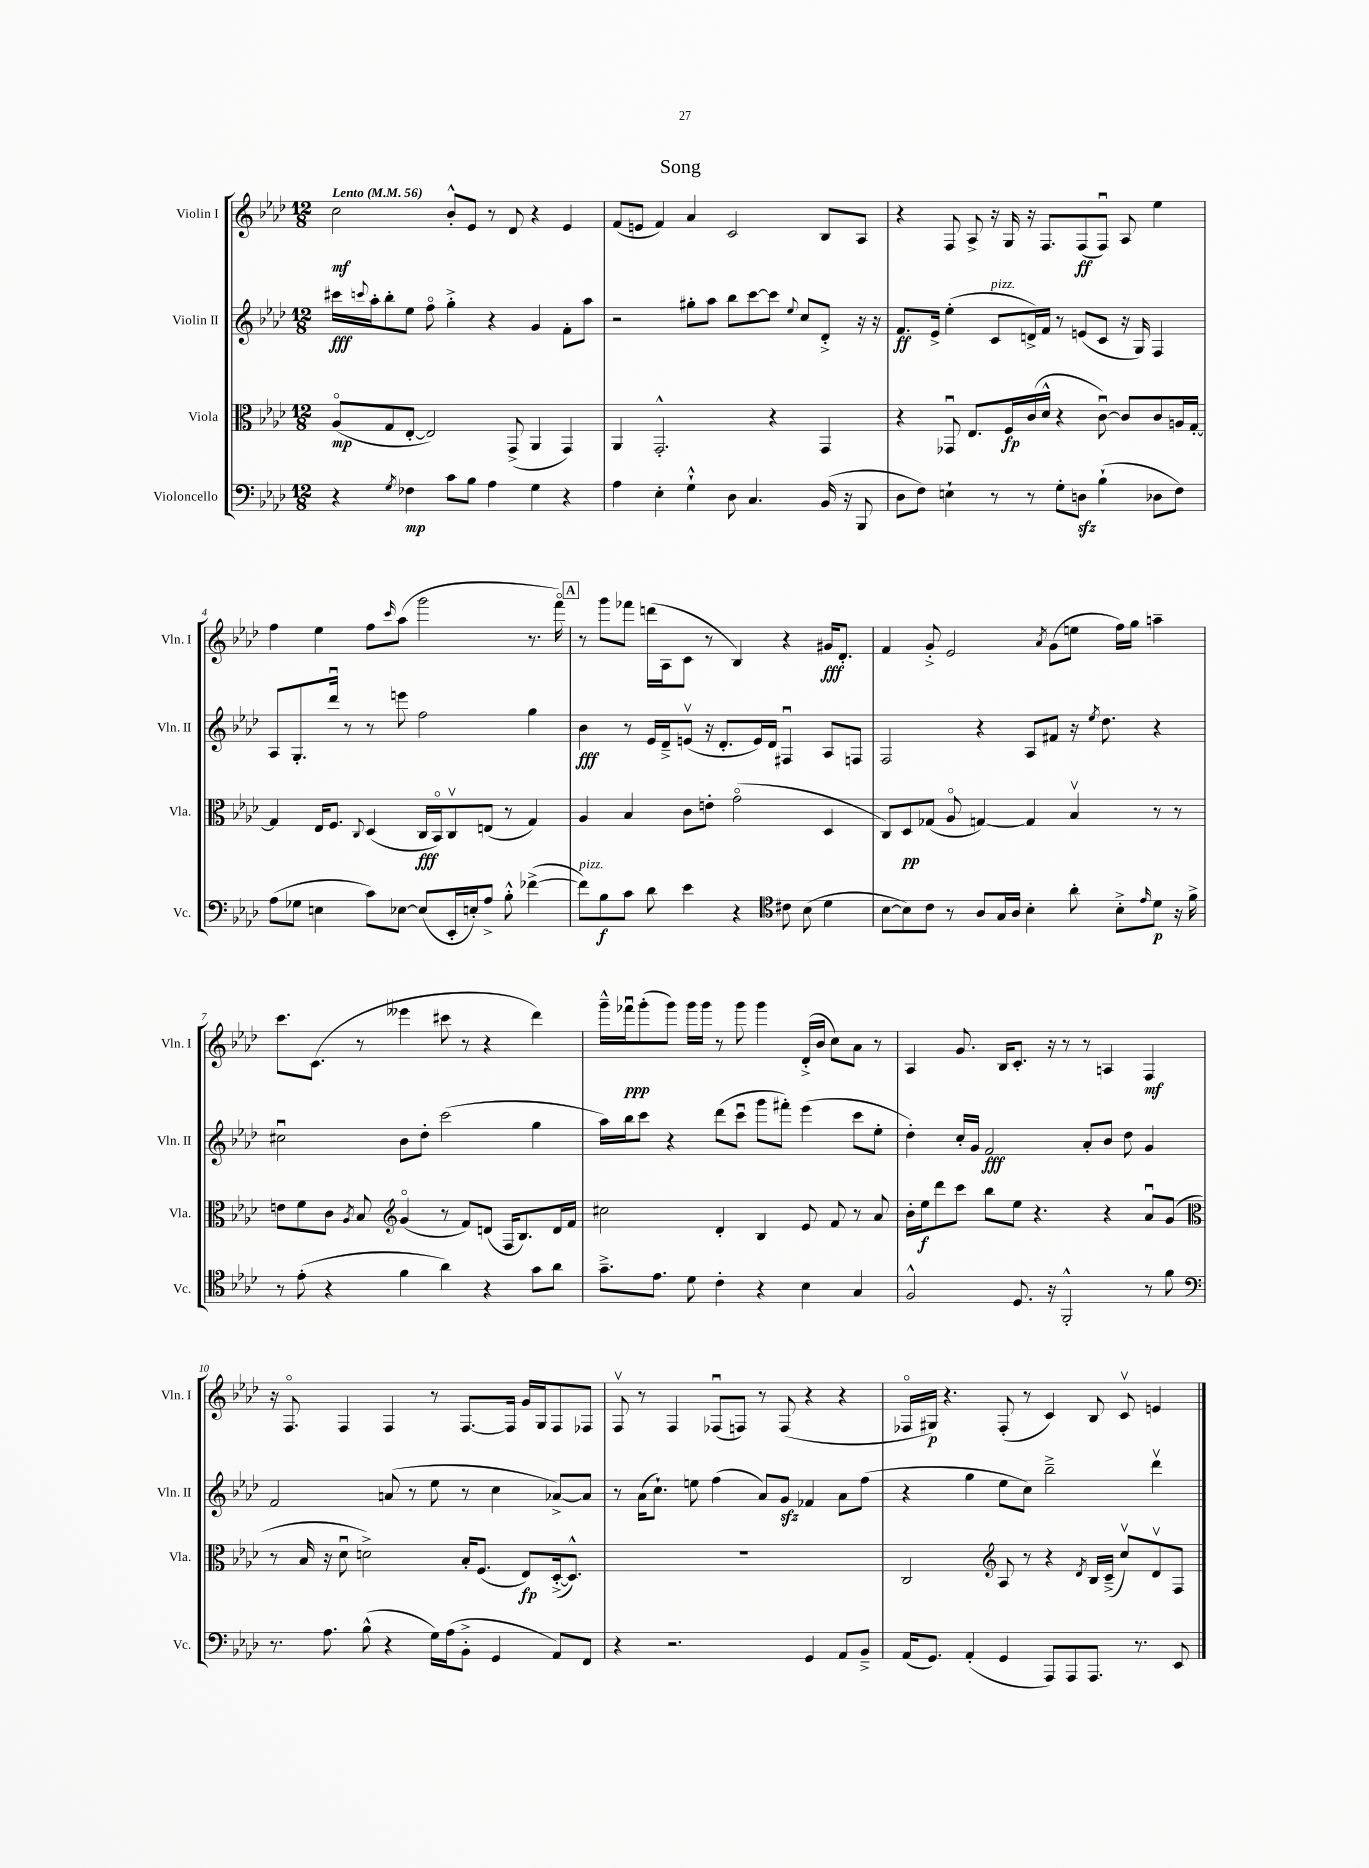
\header { title = "Song" }
<<
\new StaffGroup <<
\new Staff = "s0" \with { instrumentName = "Violin I" shortInstrumentName = "Vln. I" } {
    \clef treble \key aes \major \numericTimeSignature \time 12/8 \tempo "Lento" 4 = 56
    c''2\mf bes'8-.-^ ees'8 r8 des'8 r4 ees'4 |
    f'8( e'8 f'4) aes'4 c'2 bes8 aes8 |
    r4 f8 aes8-> r16 g16 r16 f8. f8\ff( f8\downbow) aes8 ees''4 |
    f''4 ees''4 f''8 \grace { c'''16 } aes''8( g'''2 r8. f'''16\flageolet) |
    \mark \markup { \box "A" } r8 g'''8 fes'''8 d'''16( aes16 c'8 r8 bes4) r4 gis'16\fff des'8.-. |
    f'4 g'8-.-> ees'2 \acciaccatura { aes'8 } g'8( e''8 f''16) g''16 a''4-- |
    c'''8. c'8.( r8 eeses'''4 cis'''8 r8 r4 des'''4) |
    g'''16---^ fes'''16\downbow\ppp g'''8-.( g'''8) g'''16 g'''16 r8 g'''8 g'''4 des'16-.->( bes'16 c''8) aes'8 r8 |
    aes4 g'8. bes16 c'8.-. r16 r8 r8 a4 f4\mf |
    r16 f8.\flageolet f4 f4 r8 f8.~ f16 g'16 g16 f8 fes8 |
    f8\upbow r8 f4 fes8\downbow( f8) r8 f8( r4 r4 |
    fes16\flageolet gis16\p) r4. fes8-.( r8 c'4) bes8 c'8\upbow e'4 \bar "|." |
}
\new Staff = "s1" \with { instrumentName = "Violin II" shortInstrumentName = "Vln. II" } {
    \clef treble \key aes \major \numericTimeSignature \time 12/8
    cis'''16\fff \appoggiatura { c'''8 } aes''16-. bes''8-. ees''8 f''8\flageolet g''4-.-> r4 g'4 f'8-. aes''8 |
    r2 gis''8-. aes''8 bes''8 c'''8~ c'''8 \appoggiatura { ees''8 } c''8 des'8-.-> r16 r16 |
    f'8.\ff ees'16-> ees''4-.( c'8^\markup { \italic "pizz." } d'16->) f'16 r8 e'8( c'8 r16 g16) f4 |
    aes8 g8.-. des'''16\downbow r8 r8 e'''8 f''2 g''4 |
    \mark \markup { \box "A" } bes'4\fff r8 ees'16 des'16---> e'8\upbow( r16 des'8.-. e'16) des'16 fis4\downbow aes8 f8 |
    f2 r4 aes8 fis'8 r16 \acciaccatura { ees''8 } des''8. r4 |
    cis''2\downbow bes'8 des''8-. c'''2( g''4 |
    aes''16) bes''16 c'''8 r4 des'''8( c'''8\downbow g'''8 fis'''8-.) ees'''4( c'''8 ees''8-. |
    des''4-.) c''16-. g'16 f'2\fff aes'8-. bes'8 des''8 g'4 |
    f'2 a'8( r8 ees''8 r8 c''4 aes'8~->) aes'8 |
    r8 aes'16( c''8.-!) e''8 f''4( aes'8) g'8\sfz fes'4 aes'8 f''8( |
    r4 g''4 ees''8 c''8) bes''2---> des'''4\upbow \bar "|." |
}
\new Staff = "s2" \with { instrumentName = "Viola" shortInstrumentName = "Vla." } {
    \clef alto \key aes \major \numericTimeSignature \time 12/8
    aes8\flageolet\mp( g8 ees8~-. ees2) g,8->( aes,4 g,4) |
    aes,4 g,2.-.-^ r4 g,4 |
    r4 ges,8\downbow ees8. f16\fp c'16( des'16-^ r4 c'8~\downbow) c'8 c'8 a16 g16~-. |
    g4 ees16 f8. \appoggiatura { c8 } des4( c16\fff bes,16\flageolet) c8\upbow e8( r8 g4) |
    \mark \markup { \box "A" } aes4 bes4 c'8 e'8-. g'2\flageolet( des4 |
    c8) des8\pp ges8( aes8\flageolet g4~) g4 bes4\upbow r8 r8 |
    e'8 f'8 c'8 \acciaccatura { aes8 } bes8 \clef treble g'4\flageolet( r8 f'8) d'8( f16 bes8.) d'16 f'16 |
    cis''2 des'4-. bes4 ees'8 f'8 r8 aes'8 |
    bes'16-. ees''16\f des'''8 c'''8 bes''8 ees''8 r4. r4 aes'8\downbow g'8( |
    \clef alto r8 bes16 r16 des'8\downbow d'2->) bes16-. f8.( ees8\fp) des16~-.->( des8.-^) |
    R1. |
    c2 \clef treble aes8 r8 r4 \acciaccatura { des'8 } bes16 c'16--->( c''8\upbow) des'8\upbow f8 \bar "|." |
}
\new Staff = "s3" \with { instrumentName = "Violoncello" shortInstrumentName = "Vc." } {
    \clef bass \key aes \major \numericTimeSignature \time 12/8
    r4 \acciaccatura { g8 } fes4\mp c'8 bes8 aes4 g4 r4 |
    aes4 ees4-. g4-!-^ des8 c4. bes,16( r16 bes,,8 |
    des8 f8) e4-! r8 r8 g8-. d8\sfz bes4-!( des8 f8) |
    aes8( ges8 e4 c'8) ees8~ ees8( ees,16-. e16-.) aes8-> bes8-.-^ fes'4~->( |
    \mark \markup { \box "A" } fes'8^\markup { \italic "pizz." }) bes8\f c'8 des'8 ees'4 r4 \clef tenor cis'8 bes8( des'4 |
    bes8~ bes8) c'8 r8 aes8 g16 aes16 bes4-. aes'8-. bes8-.-> \grace { ees'16 } des'8\p r16 f'16-> |
    r8 ees'8-.( r4 f'4 aes'4) r4 g'8 aes'8 |
    g'8.---> ees'8. des'8 c'4-. r4 bes4 g4 |
    f2-^ des8. r16 f,2-.-^ r8 f'8 |
    \clef bass r8. aes8. bes8-^( r4 g16) aes16( bes,8-.-> g,4 aes,8) f,8 |
    r4 r2. g,4 aes,8 bes,8---> |
    aes,16( g,8.) aes,4-.( g,4 aes,,8) aes,,8 aes,,8. r8. ees,8 \bar "|." |
}
>>
>>
